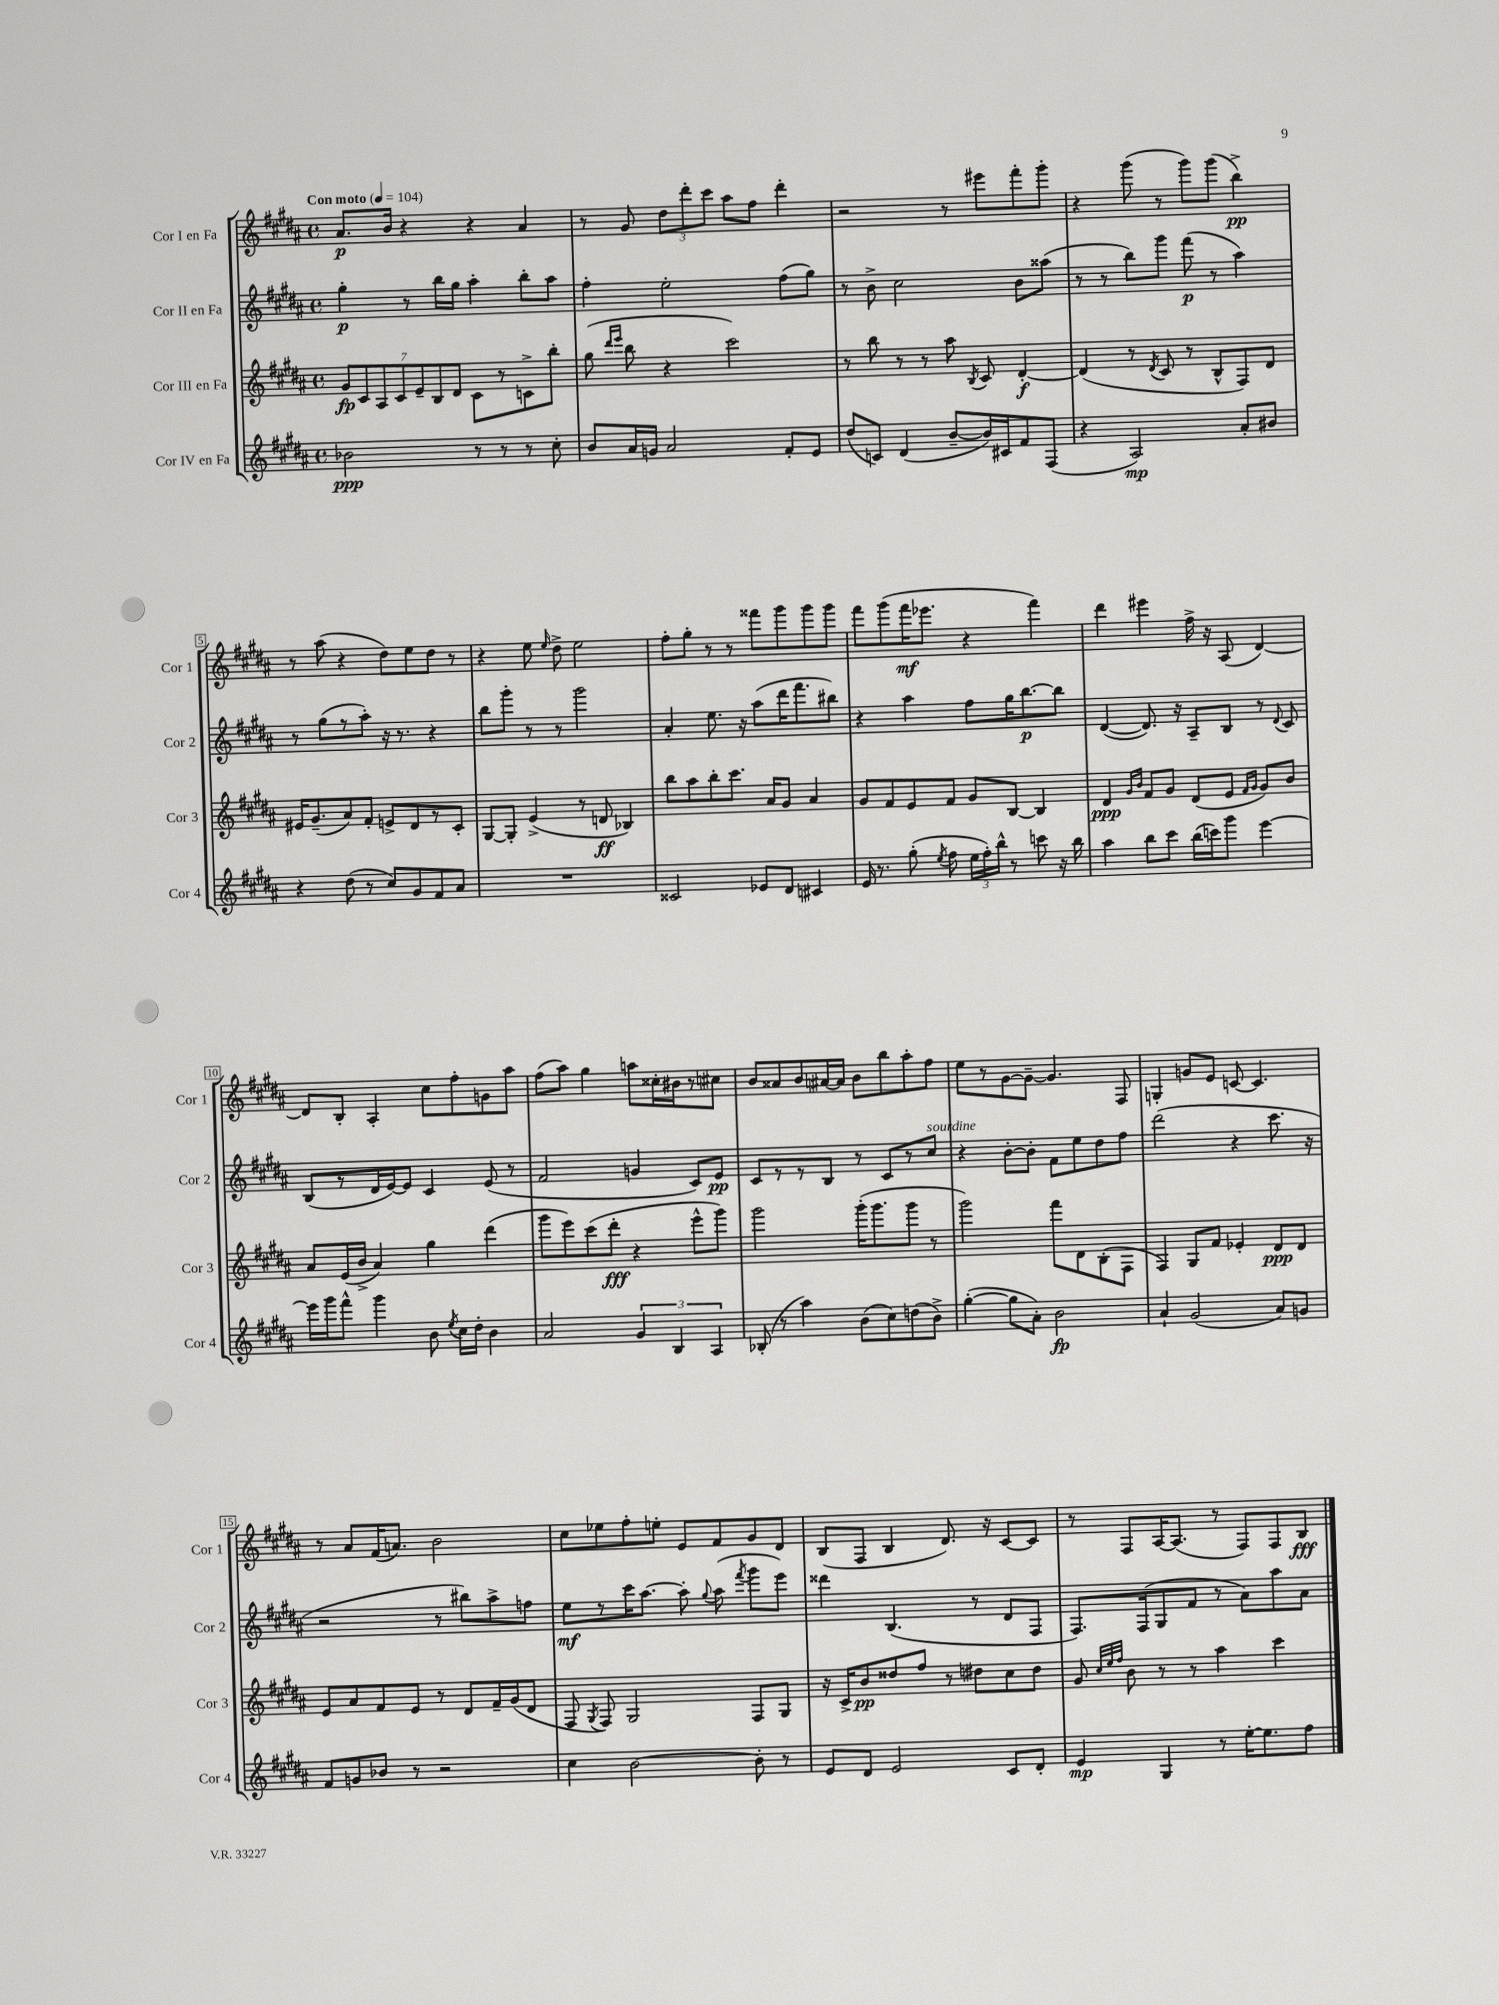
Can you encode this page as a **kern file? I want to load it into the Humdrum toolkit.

**kern	**kern	**kern	**kern
*staff4	*staff3	*staff2	*staff1
*clefG2	*clefG2	*clefG2	*clefG2
*k[f#c#g#d#a#]	*k[f#c#g#d#a#]	*k[f#c#g#d#a#]	*k[f#c#g#d#a#]
*M4/4	*M4/4	*M4/4	*M4/4
*met(c)	*met(c)	*met(c)	*met(c)
*MM104	*MM104	*MM104	*MM104
2b-	14g#	4gg#'	8.a#
.	14c#	.	.
.	14A#	.	.
.	.	.	16b
.	14c#	.	.
.	.	8r	4r
.	14e~	.	.
.	14B	.	.
.	.	16bb	.
.	14d#	.	.
.	.	16gg#	.
8r	8c#	4aa#'	4r
8r	8r	.	.
8r	8c^	8bb'	4a#
8cc#'	8bb'	8aa#	.
=	=	=	=
8b	(8gg#	4ff#'	8r
.	16qqddd#	.	.
.	16qqeee	.	.
16a#	8bb	.	8g#
16g	.	.	.
2a#	4r	2ee'	12dd#
.	.	.	12ddd#'
.	.	.	12ccc#
.	2ccc#)	.	8aa#
.	.	.	8ff#
8f#'	.	(8ff#	4ddd#'
8e	.	8gg#)	.
=	=	=	=
(8dd#	8r	8r	2r
8c)	8bb	8b^	.
(4d#	8r	2cc#	.
.	8r	.	.
[8b~	8aa#	.	8r
.	8qB	.	.
16b])	8c#	.	8eee#
16c#	.	.	.
8f#	[4d#'	8b	8fff#'
(8F#	.	(8aa##	8ggg#'
=	=	=	=
4r	(4d#]	8r	4r
.	.	8r	.
2A#)	8r	8bb)	(8ggg#
.	8qd#	.	.
.	8c#	8ggg#	8r
.	8r	(8fff#	8ggg#)
.	8B^^	8r	(8ggg#
8a#'	8F#)	4aa#)	4bb^)
8b#	8d#	.	.
=	=	=	=
4r	16e#	8r	8r
.	(8.g#~	.	.
.	.	(8gg#	(8aa#
(8dd#	8a#)	8r	4r
8r	8f#'	8aa#')	.
8cc#)	8e^	16r	8dd#)
.	.	8.r	.
8g#	8d#	.	8ee
8f#	8r	4r	8dd#
8a#	8c#'	.	8r
=	=	=	=
1r	[8G#	8bb	4r
.	8G#']	8ggg#'	.
.	(4e^	8r	8ee
.	.	.	16qqee
.	.	8r	8dd#^
.	8r	2ggg#	2ee
.	8d	.	.
.	4B-)	.	.
=	=	=	=
2c##	8bb	4a#'	8ff#'
.	8aa#	.	8gg#'
.	8bb'	8.ee	8r
.	8.ccc#	.	8r
.	.	16r	.
8e-	.	(8aa#	8fff##
.	16a#	.	.
8d#	8g#	16ddd#	8ggg#
.	.	8.fff#	.
4c#	4a#	.	8ggg#
.	.	8bb#)	8ggg#
=	=	=	=
16e	8g#	4r	8fff#
8.r	.	.	.
.	8f#	.	(8ggg#
(8gg#'	8e	4aa#	16fff#
.	.	.	8.eee-
8qee	.	.	.
8ff#	8f#	.	.
24ee	8g#	8ff#	4r
24ff#')	.	.	.
24bb^^	.	.	.
8r	[8B	16gg#	.
.	.	[8.bb	.
8ccc	4B]	.	4fff#)
16r	.	8bb]	.
16bb	.	.	.
=	=	=	=
4aa#	4d#	([4d#	4ddd#
.	16qqg#	.	.
.	16qqb	.	.
8bb	8f#	8.d#])	4eee#
8ccc#	8g#	.	.
.	.	16r	.
(16bb	(8d#	8A#~	16ff#^
16ccc)	.	.	16r
8ggg#	8e	8B	(8A#
.	16qqf#	.	.
.	16qqg#	.	.
[4eee	8g#)	8r	[4d#)
.	.	8qqd#	.
.	8b	8c#	.
=	=	=	=
16eee]	8a#	(8B	8d#]
16ggg#	.	.	.
8fff#^^	(16e	8r	8B'
.	16b^	.	.
4ggg#	4a#)	16d#	4A#'
.	.	[16e)	.
.	.	8e]	.
8b	4gg#	4c#	8cc#
8qee	.	.	.
16cc#	.	.	8ff#'
16dd#'	.	.	.
4b	(4ddd#	(8e	8g
.	.	8r	8aa#
=	=	=	=
2a#	8ggg#	2f#	(8ff#
.	8eee)	.	8aa#)
.	(8ccc#	.	4gg#
.	8ddd#'	.	.
6g#	4r	4g	8aa
.	.	.	16cc##'
6B	.	.	.
.	.	.	16b#
.	8eee^^	8c#)	8r
6A#	.	.	.
.	8ggg#)	8e	8cc#
=	=	=	=
(8B-'	2ggg#	8c#	8b
8r	.	8r	8a##
4aa#)	.	8r	8b
.	.	8B	[16a#
.	.	.	16a#]
(8b	(16ggg#'	8r	8b
.	8.ggg#	.	.
8cc#)	.	8c#	8bb
(8dd	8ggg#	8r	8aa#'
8b^)	8r	8cc#	8ff#
=	=	=	=
([4gg#'	2ggg#)	4r	8ee
.	.	.	8r
8gg#]	.	[8b'	[8g#
8a#')	.	8b']	8g#~_
2b	8fff#	8f#	4.g#]
.	8d#	8ee	.
.	(8B'	8dd#	.
.	8F#	8ff#	8F#
=	=	=	=
4a#`	4F#)	(2ddd#	4G'
(2g#	8G#	.	8g
.	8f#	.	8e
.	4e-'	4r	[8c
.	.	.	4.c]
8a#)	8d#	8.ccc#	.
8g	8d#	.	.
.	.	16r	.
=	=	=	=
8f#	8e	2r	8r
8g	8a#	.	8a#
8b-	8f#	.	(16f#
.	.	.	8.a)
8r	8e	.	.
2r	8r	8r	2b
.	8d#	8bb#)	.
.	16f#~	8aa#^	.
.	(16g#	.	.
.	8d#	8ff	.
=	=	=	=
4cc#	8F#	8ee	8cc#
.	8qG#	.	.
.	8F#)	8r	8ee-
[2b	2G#	16ccc#	8ff#'
.	.	[8.aa#	.
.	.	.	8ee'
.	.	8aa#']	8e
.	.	8qqgg#	.
.	.	(8aa#	8f#
.	.	8qfff#	.
8b']	8F#	8ggg#	8g#
8r	8G#	8eee)	8d#
=	=	=	=
8e	16r	4ddd##	(8B
.	16c#^	.	.
8d#	8b	.	8F#
2e	8dd##	(4.B	4B
.	8ff#	.	.
.	8r	.	8.d#)
.	8dd#	8r	.
.	.	.	16r
8c#	8cc#	8d#	[8c#
8d#'	8dd#	8F#	8c#]
=	=	=	=
4e	8g#	8.F#)	8r
.	32qqcc#	.	.
.	32qqee	.	.
.	32qqff#	.	.
.	8b	.	8F#
.	.	(16F#	.
4G#	8r	8G#	[16A#
.	.	.	(8.A#]
.	8r	8f#	.
8r	4aa#	8r	8r
[16ee'	.	8a#)	8F#)
8.ee]	.	.	.
.	4ccc#	8aa#	8F#
8ff#	.	8a#	8B
==	==	==	==
*-	*-	*-	*-
